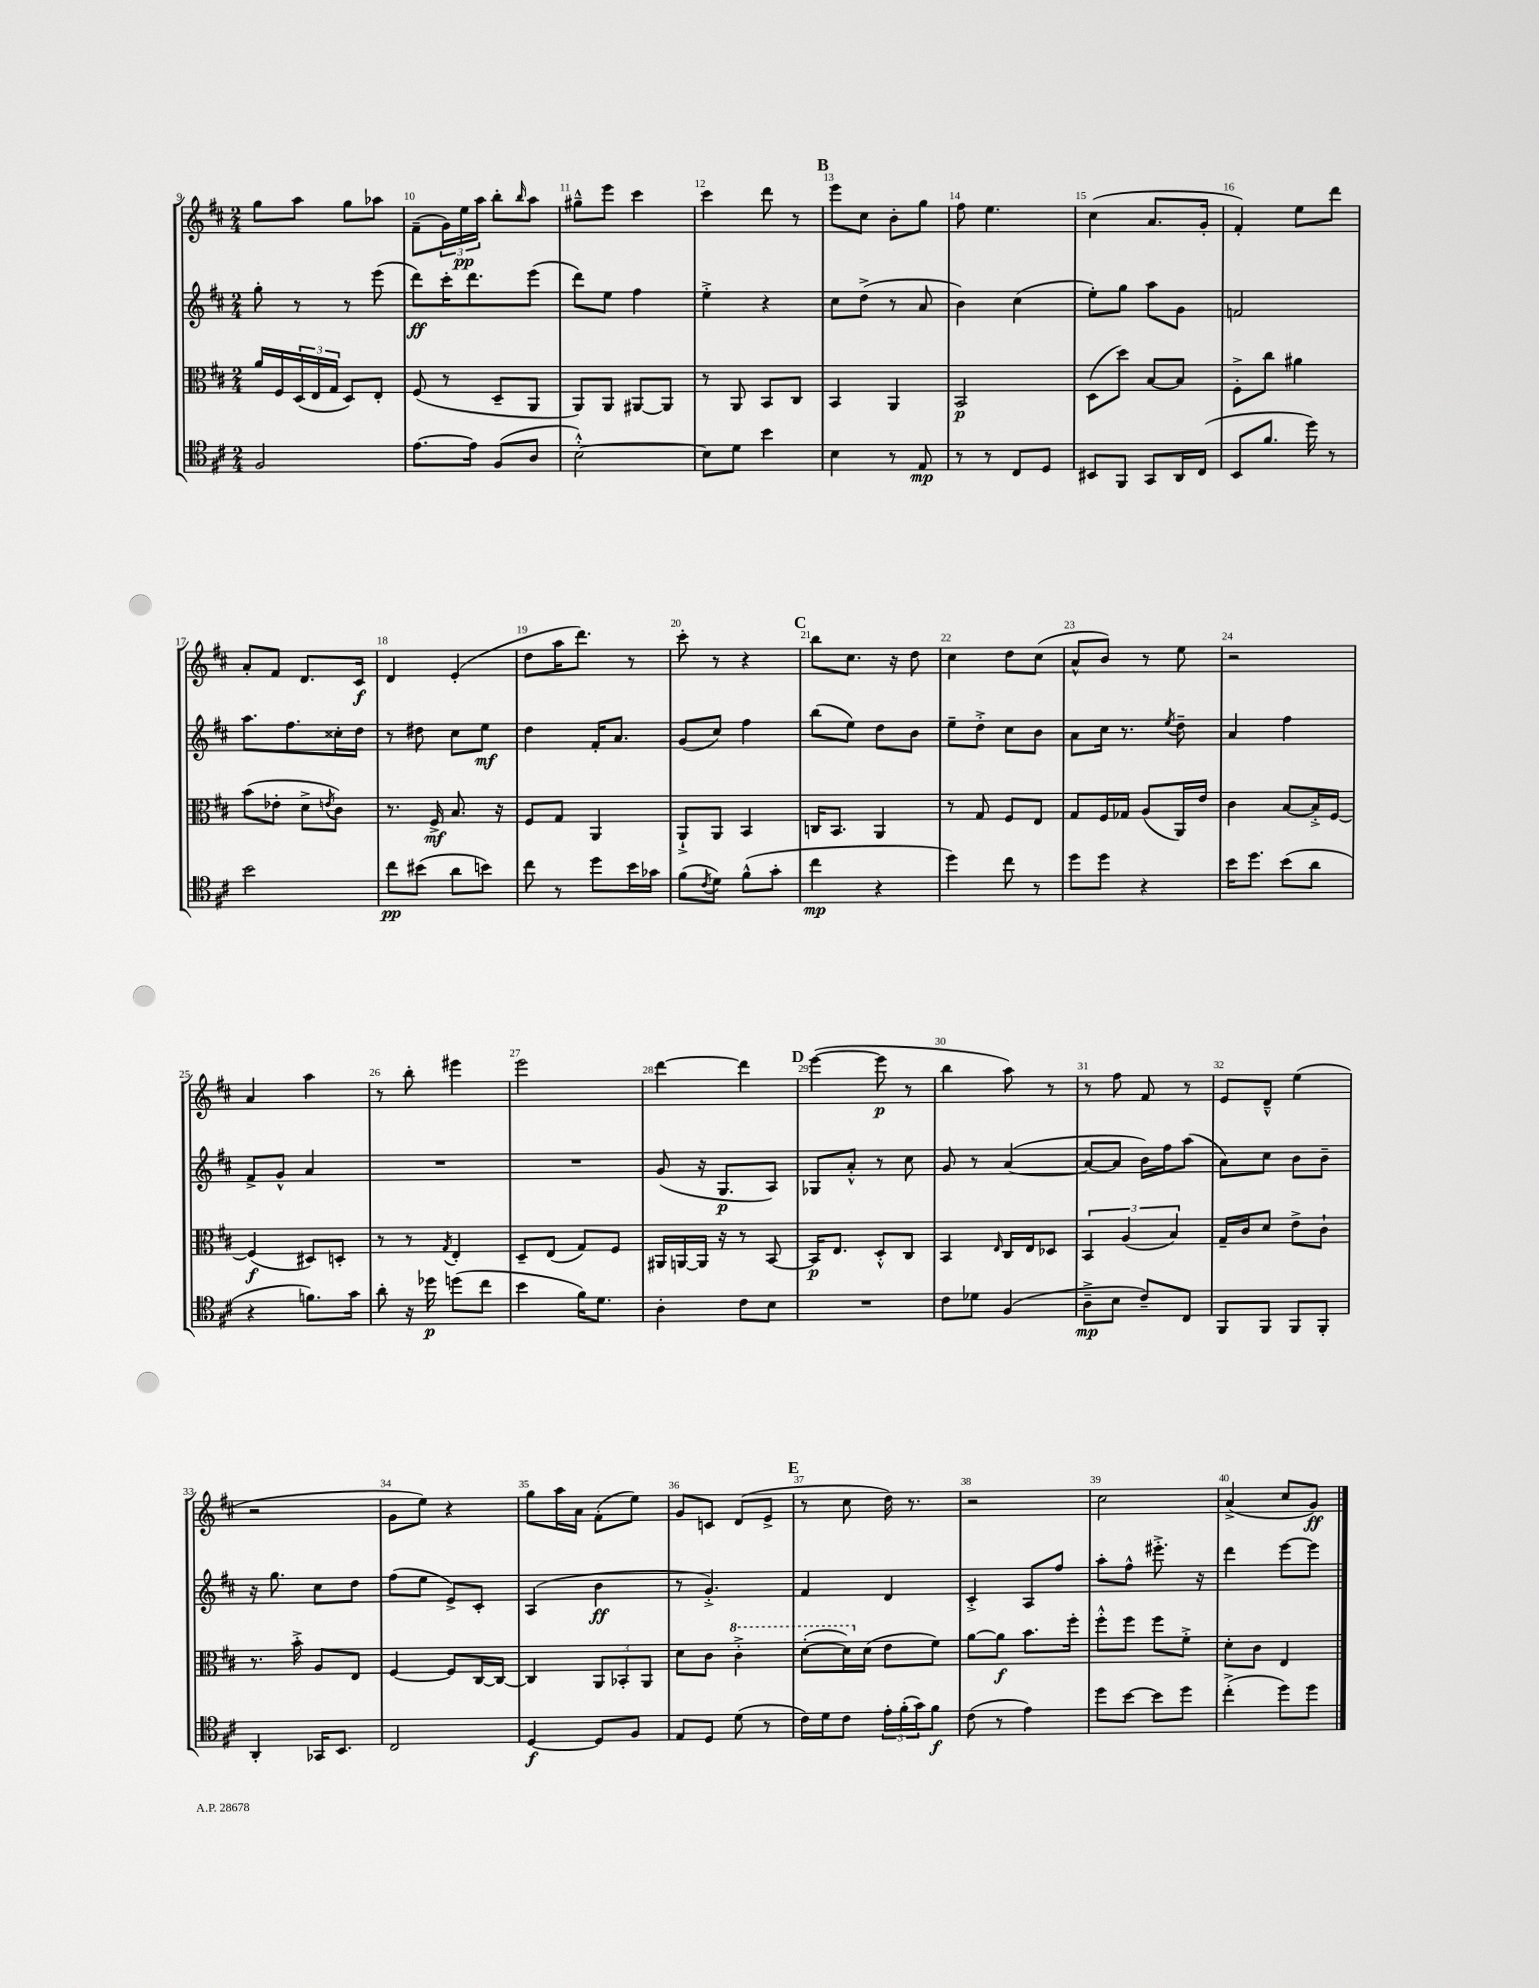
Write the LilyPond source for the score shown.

<<
\new StaffGroup <<
\new Staff = "s0" {
    \clef treble \key d \major \numericTimeSignature \time 2/4
    g''8 a''8 g''8 aes''8 |
    fis'8--( \tuplet 3/2 { g'16) e''16\pp a''16 } b''8-. \grace { b''16 } a''8 |
    gis''8---^ e'''8 cis'''4 |
    cis'''4 d'''8 r8 |
    \mark \markup { \bold "B" } e'''8 cis''8 b'8-. g''8 |
    fis''8 e''4. |
    cis''4( a'8. g'16-. |
    fis'4-.) e''8 d'''8 |
    a'8-. fis'8 d'8. cis'16\f |
    d'4 e'4-.( |
    d''8 a''16 d'''8.) r8 |
    cis'''8-. r8 r4 |
    \mark \markup { \bold "C" } b''8 cis''8. r16 d''8 |
    cis''4 d''8 cis''8( |
    a'8-^ b'8) r8 e''8 |
    r2 |
    a'4 a''4 |
    r8 b''8-. eis'''4 |
    e'''2 |
    d'''4~ d'''4 |
    \mark \markup { \bold "D" } e'''4~( e'''8\p r8 |
    b''4 a''8) r8 |
    r8 fis''8 fis'8 r8 |
    e'8 d'8---^ e''4( |
    r2 |
    g'8 e''8) r4 |
    g''8 a''16 a'16 fis'8-.( e''8) |
    g'8 c'8 d'8( e'8-> |
    \mark \markup { \bold "E" } r8 cis''8 d''16) r8. |
    r2 |
    cis''2 |
    a'4->( cis''8 g'8\ff) \bar "|." |
}
\new Staff = "s1" {
    \clef treble \key d \major \numericTimeSignature \time 2/4
    g''8-. r8 r8 e'''8( |
    d'''8\ff) cis'''16-. d'''8. e'''8( |
    d'''8) e''8 fis''4 |
    e''4-.-> r4 |
    \mark \markup { \bold "B" } cis''8 d''8->( r8 a'8 |
    b'4) cis''4( |
    e''8-.) g''8 a''8 g'8 |
    f'2 |
    a''8. fis''8. cisis''16-. d''16 |
    r8 dis''8 cis''8 e''8\mf |
    d''4 fis'16-. a'8. |
    g'8( cis''8) fis''4 |
    \mark \markup { \bold "C" } b''8( e''8) d''8 b'8 |
    e''8-- d''8-.-> cis''8 b'8 |
    a'8 cis''16 r8. \acciaccatura { e''8 } d''8-- |
    a'4 fis''4 |
    fis'8-> g'8-^ a'4 |
    R2 |
    R2 |
    g'8( r16 g8.\p a8) |
    \mark \markup { \bold "D" } ges8 a'8-.-^ r8 cis''8 |
    g'8 r8 a'4~( |
    a'8~ a'8 b'16) fis''16 a''8( |
    a'8) cis''8 b'8 b'8-- |
    r16 g''8. cis''8 d''8 |
    fis''8( e''8 e'8->) cis'8-. |
    a4( b'4\ff |
    r8 g'4.-.->) |
    \mark \markup { \bold "E" } fis'4 d'4 |
    cis'4-.-> a8 fis''8 |
    a''8-. fis''8-^ eis'''8.-.-> r16 |
    d'''4 e'''8~ e'''8 \bar "|." |
}
\new Staff = "s2" {
    \clef alto \key d \major \numericTimeSignature \time 2/4
    a'16 fis16 \tuplet 3/2 { d16( e16 g16 } d8) e8-. |
    fis8( r8 d8-- a,8 |
    a,8) a,8 ais,8~ ais,8 |
    r8 a,8 b,8 cis8 |
    \mark \markup { \bold "B" } b,4 a,4 |
    b,2\p |
    d8( d''8) b8~ b8 |
    fis8-.-> cis''8 ais'4 |
    b'8( ees'8-. d'8-> \acciaccatura { e'8 } cis'8) |
    r8. fis16->\mf b8. r16 |
    fis8 g8 a,4 |
    a,8-!-> a,8 b,4 |
    \mark \markup { \bold "C" } c16 b,8. a,4 |
    r8 g8 fis8 e8 |
    g8 fis16 ges16 a8( a,16) e'16 |
    cis'4 b8~ b16-.-> fis16~ |
    fis4\f( dis8) d8-. |
    r8 r8 \acciaccatura { g8 } e4-. |
    d8-- e8( g8) fis8 |
    ais,16 a,16~ a,16 r16 r8 b,8~ |
    \mark \markup { \bold "D" } b,16\p e8. d8-.-^ cis8 |
    b,4 \grace { e16 } cis16 e16 des8 |
    \tuplet 3/2 { b,4 a4( b4) } |
    g16-- cis'16 d'8 e'8-> cis'8-! |
    r8. b'16-.-> a8 e8 |
    fis4~ fis8 cis16~ cis16~ |
    cis4 \tuplet 3/2 { a,8 bes,8-. a,8 } |
    d'8 cis'8 \ottava #1 cis''4-.-> |
    \mark \markup { \bold "E" } d''8~-.( d''16) \ottava #0 d'16( e'8 fis'8) |
    a'8~ a'8\f b'8. fis''16-. |
    fis''8-.-^ fis''8 fis''8 fis'8-.-> |
    d'8-. cis'8 e4 \bar "|." |
}
\new Staff = "s3" {
    \clef tenor \key d \major \numericTimeSignature \time 2/4
    fis2 |
    e'8.~ e'16 fis8( a8 |
    b2~-.-^) |
    b8 d'8 b'4 |
    \mark \markup { \bold "B" } b4 r8 e8\mp |
    r8 r8 cis8 d8 |
    bis,8 fis,8 g,8 a,16 cis16( |
    b,8 fis'8. d''16) r8 |
    b'2 |
    cis''8\pp bis'8( a'8 b'8) |
    cis''8 r8 d''8 b'16 ges'16 |
    fis'8( \acciaccatura { cis'8 } d'8) fis'8-^( g'8-. |
    \mark \markup { \bold "C" } cis''4\mp r4 |
    d''4) cis''8 r8 |
    d''8 d''8 r4 |
    b'16 d''8. b'8( a'8 |
    r4 f'8.) g'16 |
    a'8-. r16 des''16\p d''8( cis''8 |
    b'4 fis'16) d'8. |
    a4-. cis'8 b8 |
    \mark \markup { \bold "D" } R2 |
    cis'8 des'8 fis4( |
    a8--->\mp b8 cis'8--) cis8 |
    fis,8 fis,8 fis,8 fis,8-. |
    a,4-. ges,16 b,8. |
    cis2 |
    d4~\f d8 fis8 |
    e8 d8 d'8( r8 |
    \mark \markup { \bold "E" } cis'16) d'16 cis'8 \tuplet 3/2 { e'16-. fis'16-.( g'16) } fis'8\f |
    cis'8( r8 e'4) |
    d''8 b'8~ b'8 d''8 |
    cis''4-.->( d''8) d''8 \bar "|." |
}
>>
>>
\layout { \context { \Score currentBarNumber = #9 \override BarNumber.break-visibility = ##(#f #t #t) barNumberVisibility = #all-bar-numbers-visible } }
